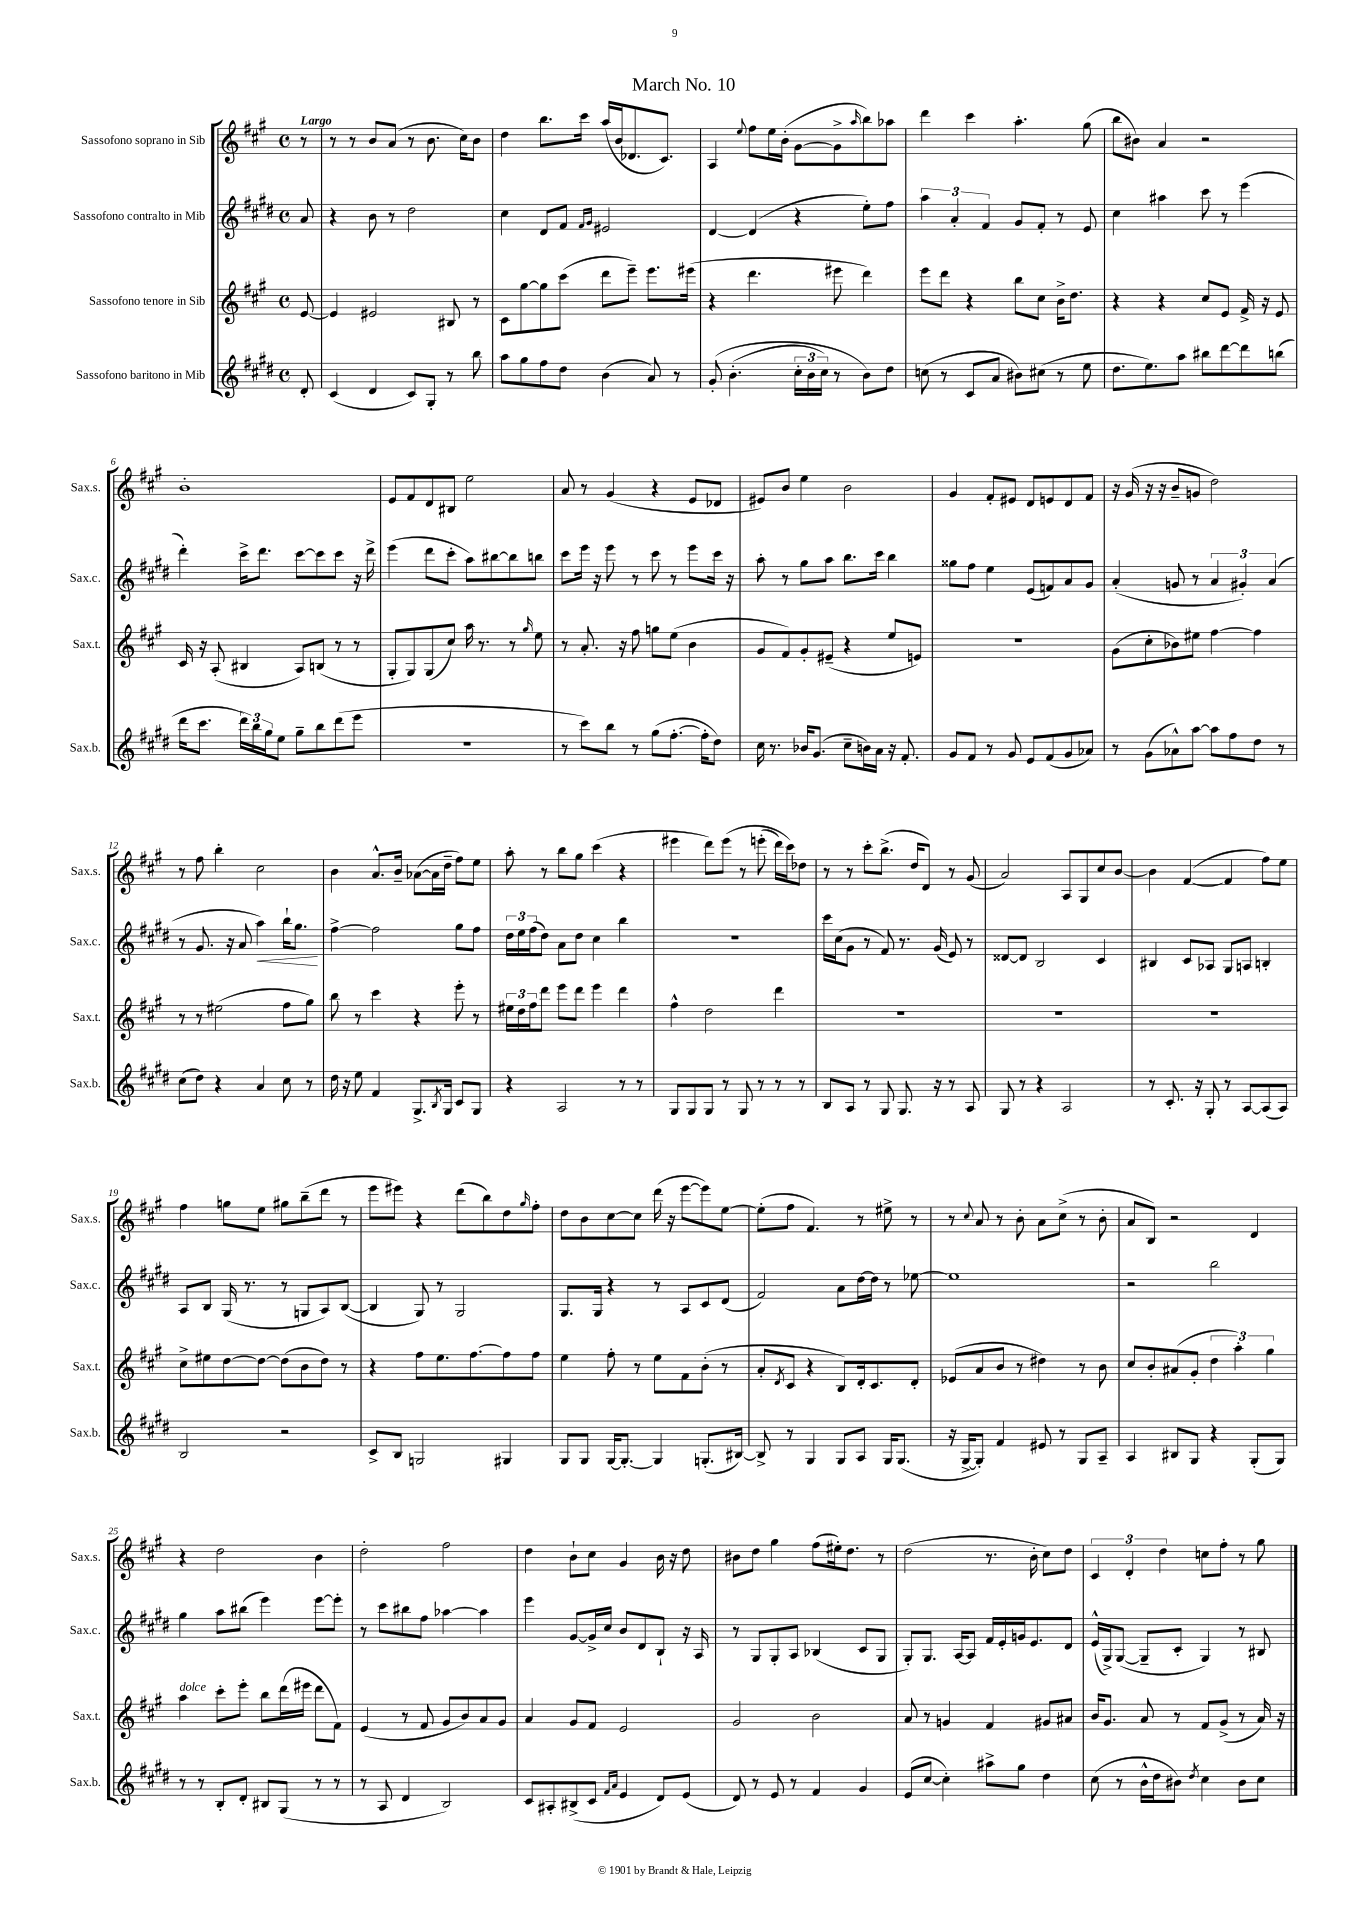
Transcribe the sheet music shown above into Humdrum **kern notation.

**kern	**kern	**kern	**dynam	**kern
*part4	*part3	*part2	*part2	*part1
*staff4	*staff3	*staff2	*staff2	*staff1
*I"Sassofono baritono in Mib	*I"Sassofono tenore in Sib	*I"Sassofono contralto in Mib	*	*I"Sassofono soprano in Sib
*I'Sax.b.	*I'Sax.t.	*I'Sax.c.	*	*I'Sax.s.
*clefG2	*clefG2	*clefG2	*	*clefG2
*k[f#c#g#d#]	*k[f#c#g#]	*k[f#c#g#d#]	*	*k[f#c#g#]
*M4/4	*M4/4	*M4/4	*	*M4/4
*met(c)	*met(c)	*met(c)	*	*met(c)
=	=	=	=	=
!	!	!	!	!LO:TX:a:B:t=Largo
8d#'/	[8e/	8a/	.	8r
=1	=1	=1	=1	=1
(4c#/	4e/]	4r	.	8r
.	.	.	.	8r
4d#/	2e#X/	8b\	.	8b/L
.	.	8r	.	(8a/J
8c#/L)	.	2dd#\	.	8r
8G#'/J	.	.	.	8.b\
8r	8B#X/	.	.	.
.	.	.	.	16cc#\KL)
8bb\	8r	.	.	8b\J
=2	=2	=2	=2	=2
8aa\L	8c#\L	4cc#\	.	4dd\
8gg#\	[8gg#\	.	.	.
8ff#\	8gg#\]	8d#/L	.	8.bb\L
8dd#\J	(8ccc#\J	8f#/J	.	.
.	.	.	.	16ccc#\Jk
.	.	16qqf#/LL	.	.
.	.	16qqg#/JJ	.	.
(4b\	8ddd\L	2e#X/	.	(16aa/LL
.	.	.	.	16b/J
.	8eee~\J)	.	.	8.d-X/
8a/)	8.eee\L	.	.	.
.	.	.	.	8.c#/J)
8r	.	.	.	.
.	(16eee#X\Jk	.	.	.
=3	=3	=3	=3	=3
(8g#'/	4r	[4d#/	.	4A/
(4.b'\	.	.	.	.
.	.	.	.	8qqee/
.	4.ddd\	(4d#/]	.	8ff#\L
.	.	.	.	16ee\L
.	.	.	.	(16b'\JJ
24cc#'\LL	.	4r	.	[8g#\L
24b\	.	.	.	.
24cc#\JJ)	.	.	.	.
8r	8eee#X\	.	.	8g#^\]
.	.	.	.	16qqaa/
8b\L)	4ddd\)	8ee'\L)	.	8bb\)
8dd#\J	.	8ff#\J	.	8aa-X\J
=4	=4	=4	=4	=4
(8ccn\	8eee\L	6aa\	.	4ddd\
8r	8ddd\J	.	.	.
.	.	6a'/	.	.
8c#/L	4r	.	.	4ccc#\
.	.	6f#/	.	.
8a/J	.	.	.	.
8b#X\L)	8bb\L	8g#/L	.	4.aa'\
(8cc#X\J	8cc#\J	8f#'/J	.	.
8r	16b^\KL	8r	.	.
.	8.dd\J	.	.	.
8ee\	.	8e/	.	(8gg#\
=5	=5	=5	=5	=5
8.dd#\L	4r	4cc#\	.	8bb\L
.	.	.	.	8b#X\J)
8.ee\)	.	.	.	.
.	4r	4aa#X\	.	4a/
8aa\J	.	.	.	.
8bb#X\L	8cc#/L	8ccc#\	.	2r
[8ddd#\	8e/J	8r	.	.
8ddd#\]	16f#^/	(4eee\	.	.
.	16r	.	.	.
(8bbn\J	8e/	.	.	.
!!LO:LB:g=z
=6	=6	=6	=6	=6
16ddd#\KL	16c#/	4ddd#'\)	.	1b'
8.ccc#\J	16r	.	.	.
.	(8A'/	.	.	.
24ddd#\LL)	4B#X/	16ccc#^\KL	.	.
24bb\	.	.	.	.
.	.	8.ddd#\J	.	.
24gg#\J	.	.	.	.
8ee\J	.	.	.	.
8gg#~\L	8A/L)	[8ccc#\L	.	.
8bb\	(8Bn/J	8ccc#\]	.	.
(8ddd#\	8r	8ccc#\J	.	.
8eee\J	8r	16r	.	.
.	.	16ddd#^\	.	.
=7	=7	=7	=7	=7
1r	8G#'/L	(4eee\	.	8e/L
.	8G#/)	.	.	8f#/
.	(8G#/	8ddd#\L	.	8d/
.	8cc#/J)	8ccc#'\J	.	8B#X/J
.	16aa\	8aa\L)	.	2ee\
.	8.r	.	.	.
.	.	[8bb#X\	.	.
.	8r	8bb#\]	.	.
.	16qqgg#/	.	.	.
.	8ee\	8bbn\J	.	.
=8	=8	=8	=8	=8
8r	8r	8ccc#\L	.	8a/
8ccc#\L)	8.a'/	16eee\Jk	.	8r
.	.	16r	.	.
8bb\J	.	8eee\	.	(4g#/
.	16r	.	.	.
8r	8ff#\	8r	.	.
(8gg#\L	8ggn\L	8ccc#\	.	4r
[8.ff#'\J	(8ee\J	8r	.	.
.	4b\	8eee\L	.	8e/L
16ff#'\KL]	.	.	.	.
8dd#\J)	.	16ccc#\Jk	.	8d-X/J
.	.	16r	.	.
=9	=9	=9	=9	=9
16cc#\	8g#/L	8aa'\	.	8e#X/L)
8.r	.	.	.	.
.	8f#/)	8r	.	8b/J
16b-X/KL	8g#'/	8gg#\L	.	4ee\
(8.g#/J	.	.	.	.
.	(8e#X~/J	8aa\J	.	.
8cc#~\L	4r	8.bb\L	.	2b\
16bn\L)	.	.	.	.
16a\JJ	.	16ccc#\Jk	.	.
16r	8ee/L	4bb\	.	.
8.f#'/	.	.	.	.
.	8en/J)	.	.	.
=10	=10	=10	=10	=10
8g#/L	1r	8gg##X\L	.	4g#/
8f#/J	.	8ff#\J	.	.
8r	.	4ee\	.	8f#'/L
8g#/	.	.	.	8e#X/J
8e/L	.	(8e/L	.	8d/L
(8f#/	.	8fn/)	.	8en/
8g#/	.	8a/	.	8d/
8a-X/J)	.	8g#/J	.	8f#/J
=11	=11	=11	=11	=11
8r	(8g#\L	(4a'/	.	16r
.	.	.	.	(16g#/
(8g#\L	8cc#'\	.	.	16r
.	.	.	.	16r
8a-X^^\)	8b-X\)	8gn/	.	8b~/L
[8aa\J	8ee#X\J	8r	.	8gn/J
8aa\L]	[4ff#\	6a/	.	2dd\)
8ff#\	.	.	.	.
.	.	6g#X'/)	.	.
8dd#\J	4ff#\]	.	.	.
.	.	(6a/	.	.
8r	.	.	.	.
!!LO:LB:g=z
=12	=12	=12	=12	=12
(8cc#\L	8r	8r	.	8r
8dd#\J)	8r	8.g#/	.	8ff#\
4r	(2ee#X\	.	.	4bb'\
.	.	16r	.	.
.	.	8a/	.	.
!	!	!	!LO:HP:b	!
4a/	.	4aa\)	<	2cc#\
8cc#\	8ff#\L	16bb`\KL	.	.
.	.	8.gg#\J	.	.
8r	8gg#\J)	.	.	.
.	.	.	[	.
=13	=13	=13	=13	=13
16dd#\	8bb\	[4ff#^\	.	4b\
16r	.	.	.	.
8ee\	8r	.	.	.
4f#/	4ccc#\	2ff#\]	.	8.a^^/L
.	.	.	.	16b~/Jk
8.G#^/L	4r	.	.	([8a-X\L
.	.	.	.	16a-\L]
8qB/	.	.	.	.
16G#/Jk	.	.	.	16dd~\JJ
8c#/L	8eee'\	8gg#\L	.	8ff#\L)
8G#/J	8r	8ff#\J	.	8ee\J
=14	=14	=14	=14	=14
4r	24ee#X\LL	24dd#\LL	.	8aa'\
.	24dd\	24ee\	.	.
.	24ff#\J	(24ff#\J	.	.
.	8ddd\J	8dd#\J)	.	8r
2A/	8eee\L	8a\L	.	8bb\L
.	8ddd\J	8dd#\J	.	8gg#\J
.	4eee\	4cc#\	.	(4ccc#\
8r	4ddd\	4bb\	.	4r
8r	.	.	.	.
=15	=15	=15	=15	=15
8G#/L	4ff#^^\	1r	.	4eee#X\
8G#/	.	.	.	.
8G#/J	2dd\	.	.	8ddd\L)
8r	.	.	.	(8eee#\J
8G#/	.	.	.	8r
8r	.	.	.	(8eeen'\
8r	4ddd\	.	.	16ddd\LL)
.	.	.	.	16ccc#\J)
8r	.	.	.	8dd-X\J
=16	=16	=16	=16	=16
8B/L	1r	16ccc#\LL	.	8r
.	.	(16cc#\J	.	.
8A/J	.	8g#\J	.	8r
8r	.	8r	.	8ccc#'\L
8G#/	.	8f#/)	.	(8.bb^\J
8.G#/	.	8.r	.	.
.	.	.	.	16dd/KL
.	.	.	.	8d/J)
16r	.	(16g#/	.	.
8r	.	8e/)	.	8r
8A/	.	8r	.	(8g#/
=17	=17	=17	=17	=17
8G#/	1r	[8d##X/L	.	2a/)
8r	.	8d##/J]	.	.
4r	.	2B/	.	.
2A/	.	.	.	8A/L
.	.	.	.	8G#/
.	.	4c#/	.	8cc#/
.	.	.	.	[8b/J
=18	=18	=18	=18	=18
8r	1r	4B#X/	.	4b\]
8.c#'/	.	.	.	.
.	.	8c#/L	.	([4f#/
16r	.	.	.	.
8G#'/	.	8A-X/J	.	.
8r	.	8G#/L	.	4f#/]
[8A/L	.	8An/J	.	.
(8A/]	.	4Bn'/	.	8ff#\L)
8A/J)	.	.	.	8ee\J
!!LO:LB:g=z
=19	=19	=19	=19	=19
2B/	8cc#^\L	8A/L	.	4ff#\
.	8ee#X\	8B/J	.	.
.	[8dd\	(16G#/	.	8ggn\L
.	.	8.r	.	.
.	8dd\J_	.	.	8ee\J
2r	(8dd\L]	8r	.	8gg#X\L
.	8b\	8Gn/L	.	(8bb~\
.	8dd\J)	8A/)	.	8ddd\J
.	8r	([8B/J	.	8r
=20	=20	=20	=20	=20
8c#^/L	4r	4B/]	.	8eee\L
8B/J	.	.	.	8eee#X\J)
2Gn/	8ff#\L	8G#/)	.	4r
.	8.ee\	8r	.	.
.	.	2G#/	.	(8ddd\L
.	[8.ff#\	.	.	.
.	.	.	.	8bb\)
4G#X/	8ff#\]	.	.	8dd\
.	.	.	.	16qqgg#/
.	8ff#\J	.	.	8ff#'\J
=21	=21	=21	=21	=21
8G#/L	4ee\	8.G#/L	.	8dd\L
8G#/J	.	.	.	8b\
.	.	16G#/Jk	.	.
[16G#/KL	8ff#'\	4r	.	[8cc#\
8.G#'/J_	.	.	.	.
.	8r	.	.	8cc#\J]
4G#/]	8ee\L	8r	.	(16ddd\
.	.	.	.	16r
.	8f#\	8A/L	.	[8eee\L
(8.Gn'/L	(8b'\J	8c#/	.	8eee\])
.	8r	(8d#/J	.	[8ee\J
[16B#X/Jk)	.	.	.	.
=22	=22	=22	=22	=22
8B#^/]	8a'/L	2f#/)	.	(8ee'\L]
.	8qd/	.	.	.
8r	8c#/J	.	.	8ff#\J
4G#/	4r	.	.	4.f#/)
8G#/L	8B/L)	8a\L	.	.
8A/J	16d'/k	[16dd#\L	.	8r
.	8.c#/	16dd#\JJ]	.	.
16G#/KL	.	8r	.	8ee#X^\
(8.G#/J	.	.	.	.
.	8d'/J	[8ee-X\	.	8r
=23	=23	=23	=23	=23
16r	(8e-X/L	1ee-]	.	8r
[16G#^/KL	.	.	.	.
.	.	.	.	8qqcc#/
8G#'/J])	8a/	.	.	8a/
4f#/	8b/J	.	.	8r
.	8r	.	.	8b'\
8e#X/	4dd#X\)	.	.	8a\L
8r	.	.	.	(8cc#^\J
8G#/L	8r	.	.	8r
8A~/J	8b\	.	.	8b'\
=24	=24	=24	=24	=24
4A/	8cc#/L	2r	.	8a/L
.	8b'/	.	.	8B/J)
8B#X/L	(8a#X/	.	.	2r
8G#/J	8g#'/J	.	.	.
4r	6dd\	2bb\	.	.
.	6aa'\)	.	.	.
(8G#'/L	.	.	.	4d/
.	6gg#\	.	.	.
8G#/J)	.	.	.	.
!!LO:LB:g=z
=25	=25	=25	=25	=25
!	!LO:TX:a:i:t=dolce	!	!	!
8r	4aa\	4gg#\	.	4r
8r	.	.	.	.
8B'/L	8ccc#'\L	8aa\L	.	2dd\
8d#'/J	8eee'\J	(8bb#X\J	.	.
8B#X/L	8bb\L	4eee\)	.	.
(8G#/J	(16ddd\L	.	.	.
.	16eee#X\JJ	.	.	.
8r	8ddd\L	[8eee\L	.	4b\
8r	8f#\J)	8eee'\J]	.	.
=26	=26	=26	=26	=26
8r	(4e/	8r	.	2dd'\
8A/	.	8ccc#\L	.	.
4d#/	8r	8bb#X\	.	.
.	8f#/	8ff#\J	.	.
2B/)	8g#/L	[4aa-X\	.	2ff#\
.	8b/)	.	.	.
.	8a/	4aa-\]	.	.
.	8g#/J	.	.	.
=27	=27	=27	=27	=27
8c#/L	4a/	4eee\	.	4dd\
8A#X'/	.	.	.	.
(8B#X^/	8g#/L	[8g#/L	.	8b`\L
8c#/J	8f#/J	16g#^/L]	.	8cc#\J
.	.	16cc#/JJ	.	.
16qqf#/LL	.	.	.	.
16qqa/JJ	.	.	.	.
4e/	2e/	8b/L	.	4g#/
.	.	8d#/	.	.
8d#/L)	.	8B`/J	.	16b\
.	.	.	.	16r
(8e/J	.	16r	.	8dd\
.	.	16A/	.	.
=28	=28	=28	=28	=28
8d#/)	2g#/	8r	.	8b#X\L
8r	.	8G#/L	.	8dd\J
8e/	.	8G#'/	.	4gg#\
8r	.	8A/J	.	.
4f#/	2b\	(4B-X/	.	(8ff#\L
.	.	.	.	16ee#X'\k)
.	.	.	.	8.dd\J
4g#/	.	8c#/L	.	.
.	.	8G#/J	.	8r
=29	=29	=29	=29	=29
(8e/L	8a/	8G#'/L)	.	(2dd\
[8cc#/J	8r	8.G#/J	.	.
4cc#'\])	4gn/	.	.	.
.	.	[16A/KL	.	.
.	.	8A/J]	.	.
8aa#X^\L	4f#/	16f#/LL	.	8.r
.	.	16e'/	.	.
8gg#\J	.	16gn/J	.	.
.	.	8.e/	.	16b'\
4dd#\	8g#X/L	.	.	8cc#\L)
.	8a#X/J	8d#/J	.	8dd\J
=30	=30	=30	=30	=30
(8cc#\	16b/KL	(16e^^/LL	.	6c#/
.	8.g#/J	16G#^/J)	.	.
8r	.	([8G#/J	.	.
.	.	.	.	6d'/
16b^^\LL	8a/	8G#~/L]	.	.
16dd#\J	.	.	.	.
.	.	.	.	6dd\
8b#X\J)	8r	8c#'/J	.	.
8qdd#/	.	.	.	.
4cc#\	8f#/L	4G#/)	.	8ccn\L
.	(8g#^/J	.	.	8ff#'\J
8b#\L	8r	8r	.	8r
8cc#\J	16a/)	8B#X/	.	8gg#\
.	16r	.	.	.
==	==	==	==	==
*-	*-	*-	*-	*-
